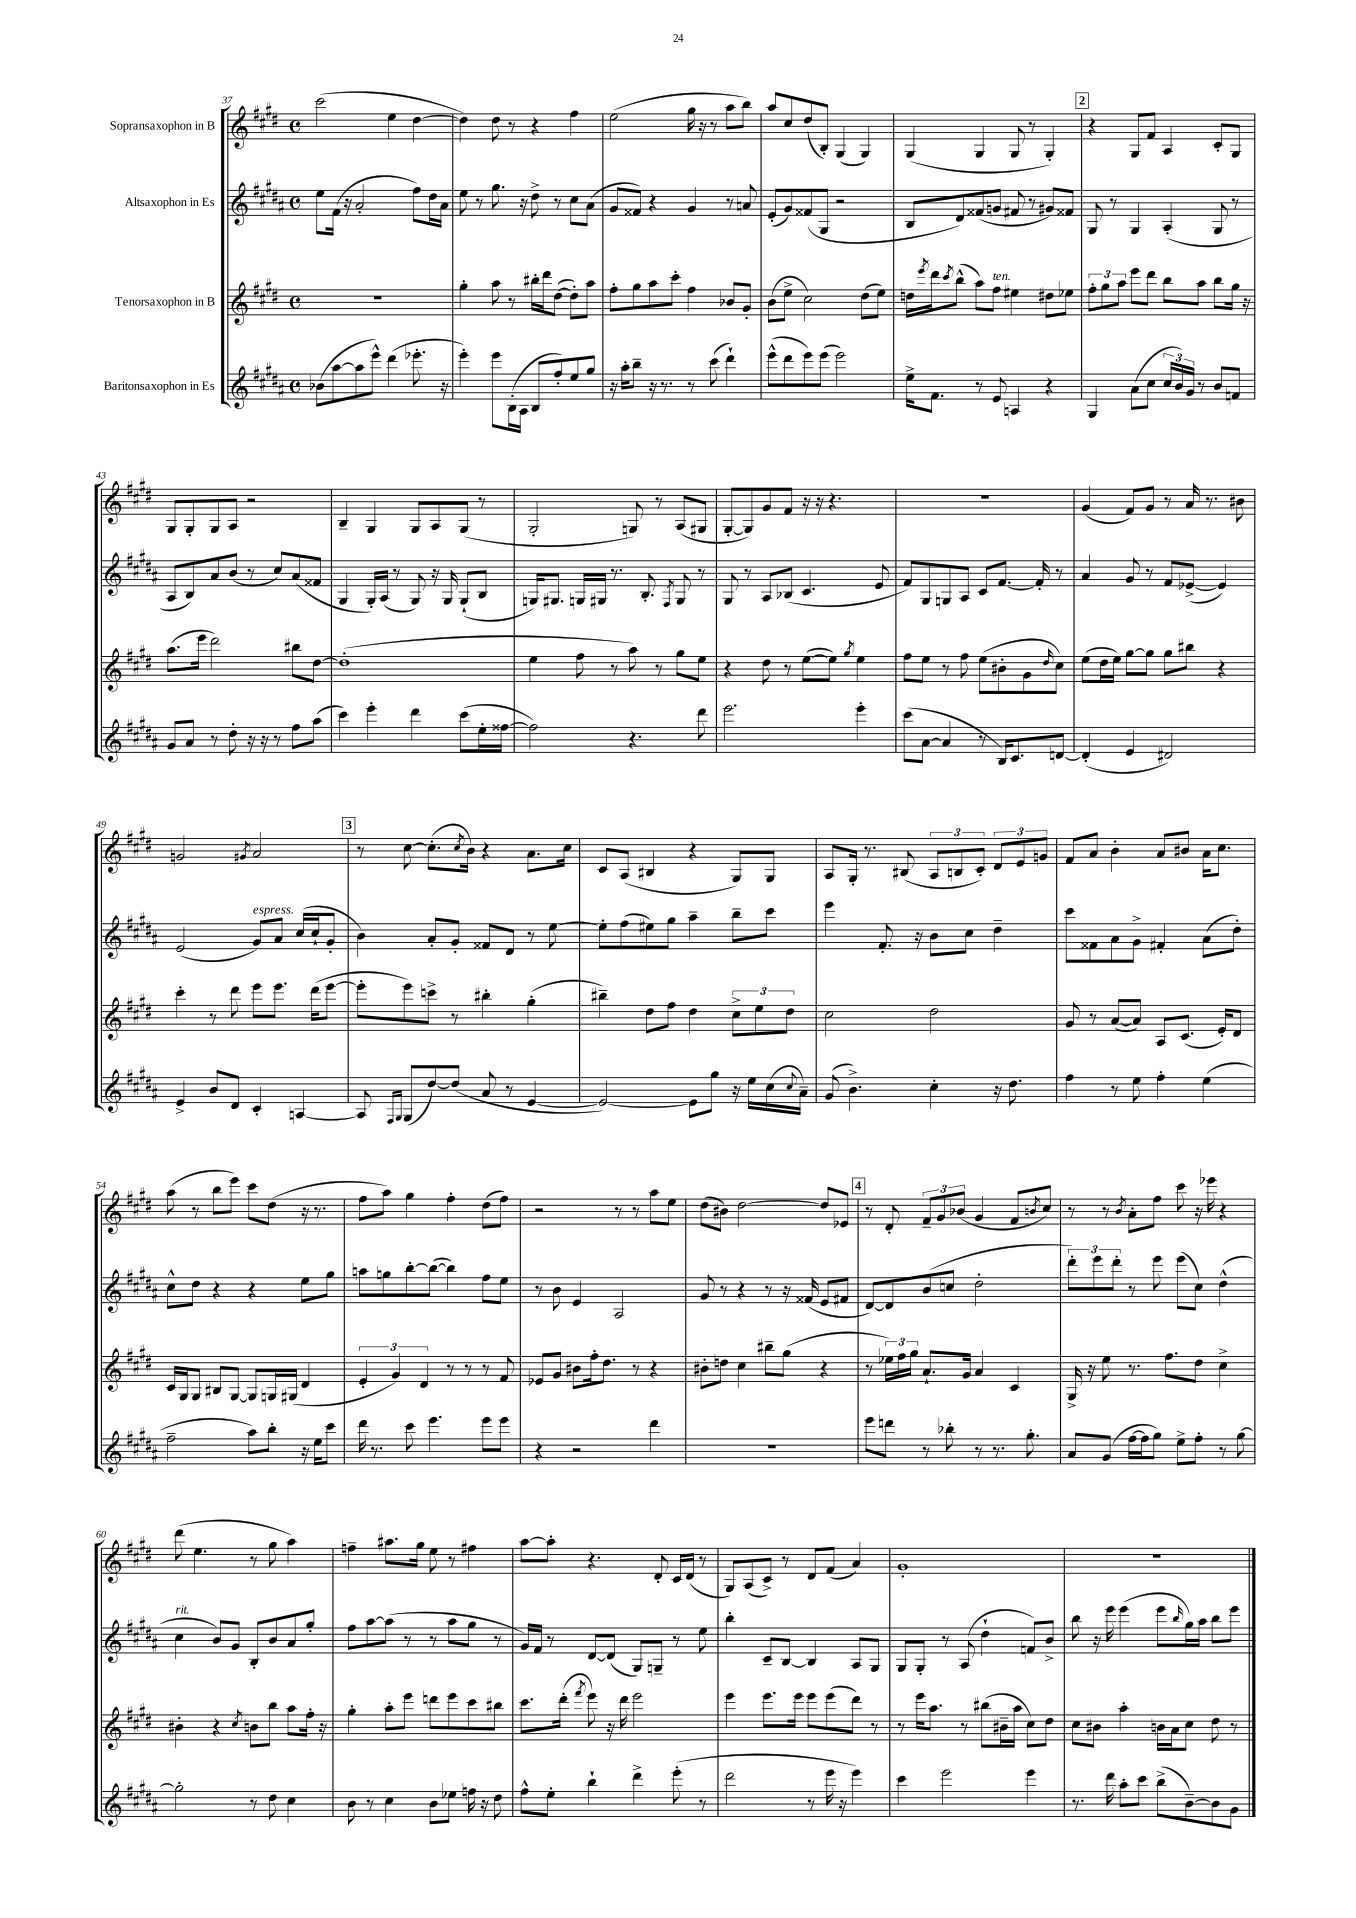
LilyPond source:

<<
\new StaffGroup <<
\new Staff = "s0" \with { instrumentName = "Sopransaxophon in B" } {
    \clef treble \key e \major \defaultTimeSignature \time 4/4
    cis'''2( e''4 dis''4~ |
    dis''4) dis''8 r8 r4 fis''4 |
    e''2( gis''16 r16 r8 a''8 b''8) |
    a''8 cis''8 dis''8( b8-.) gis4( gis4) |
    gis4( gis4 gis8 r8 gis4-.) |
    \mark \markup { \box "2" } r4 gis8 fis'8 a4 cis'8-. gis8 |
    gis8 gis8-. gis8 a8 r2 |
    b4-- gis4 gis8 a8 gis8( r8 |
    gis2-. g8) r8 a8( gis8 |
    gis8~-. gis8) gis'8 fis'8 r16 r16 r4. |
    R1 |
    gis'4( fis'8) gis'8 r8 a'16 r8. bis'8 |
    g'2 \acciaccatura { gis'8 } a'2 |
    \mark \markup { \box "3" } r8 cis''8~ cis''8.-.( \acciaccatura { cis''8 } b'16) r4 a'8. cis''16 |
    cis'8 a8( bis4 r4 gis8) gis8 |
    a8 gis16-. r8. bis8( \tuplet 3/2 { a8 b8 cis'8-.) } \tuplet 3/2 { dis'8 e'8 g'8 } |
    fis'8 a'8 b'4-. a'8 bis'8 a'16 cis''8. |
    a''8( r8 b''8 e'''8) cis'''8 dis''8( r16 r8. |
    fis''8 a''8) gis''4 fis''4-. dis''8( fis''8) |
    r2 r8 r8 a''8 e''8 |
    dis''8( bis'8) dis''2~ dis''8 ees'8 |
    \mark \markup { \box "4" } r8 dis'8-. \tuplet 3/2 { fis'8-- gis'8 bes'8( } gis'4 fis'8 \acciaccatura { b'8 } cis''8) |
    r8 r8 \acciaccatura { b'8 } a'8-. fis''8 cis'''8 r16 ees'''16 r4 |
    dis'''8( e''4. r8 gis''8 a''4) |
    f''4-- ais''8. gis''16 e''8 r8 fis''4 |
    a''8~ a''8-. r4. dis'8-. cis'16 dis'16( r8 |
    gis8) a8( cis'8->) r8 dis'8 fis'8( a'4) |
    gis'1-. |
    R1 \bar "|." |
}
\new Staff = "s1" \with { instrumentName = "Altsaxophon in Es" } {
    \clef treble \key b \major \defaultTimeSignature \time 4/4
    e''8 fis'16( r16 ais'2-. fis''8) dis''16 ais'16 |
    e''8 r8 gis''8. r16 dis''8-> r8 cis''8 ais'8( |
    gis'8 fisis'8) r4 gis'4 r8 a'8 |
    e'8-.( gis'8) fisis'8( gis8 r2 |
    b8 dis'8) fisis'8( g'8 fis'8 r8 gis'8) fisis'8 |
    \mark \markup { \box "2" } gis8 r8 gis4 ais4-.( gis8 r8 |
    ais8 b8) ais'8 b'8( r8 cis''8) ais'8( fisis'8 |
    gis4 gis16-.) ais16( r8 gis8) r16 gis16 gis8-!( b8 |
    g16) gis8. g16 gis16 r8. b8.-. \acciaccatura { fis8 } gis8 r8 |
    gis8 r8 ais8 bes8( cis'4. e'8 |
    fis'8) gis8 g8 ais8 cis'8 fis'8.~ fis'16-. r8 |
    ais'4 gis'8 r8 fis'8 ees'8~->( ees'4) |
    e'2( gis'8^\markup { \italic "espress." }) ais'8 cis''16( cis''16-! gis'8-. |
    \mark \markup { \box "3" } b'4) ais'8-. gis'8-. fisis'8 dis'8 r8 e''8~ |
    e''8-. fis''8( eis''8) gis''8 ais''4-- b''8-- cis'''8 |
    e'''4 fis'8.-. r16 b'8 cis''8 dis''4-- |
    cis'''8 fisis'8 ais'8 gis'8-> fis'4-. ais'8( dis''8-.) |
    cis''8-^ dis''8 r4 r4 e''8 gis''8 |
    a''8 g''8 b''8~-. b''8~( b''4) fis''8 e''8 |
    r8 b'8 e'4 ais2 |
    gis'8 r8 r4 r8 r16 fisis'16( e'8 fis'8 |
    \mark \markup { \box "4" } dis'8~) dis'8 b'8( c''8 dis''2-. |
    \tuplet 3/2 { dis'''8-.) e'''8 dis'''8-. } r8 e'''8 e'''8( cis''8) dis''4-^( |
    cis''4^\markup { \italic "rit." } b'8) gis'8 b8-. b'8 ais'8 gis''8-. |
    fis''8 ais''8~ ais''8( r8 r8 ais''8 gis''8 r8 |
    gis'16) fis'16 r8 dis'8~ dis'8( gis8) g8-- r8 e''8 |
    b''4-. cis'8-- b8~ b4 ais8 gis8 |
    gis8 gis8-. r8 ais8( dis''4-! f'8) b'8-> |
    b''8 r16 e'''16 e'''4( e'''8 \grace { b''16 } gis''16) ais''16 b''8 e'''8 \bar "|." |
}
\new Staff = "s2" \with { instrumentName = "Tenorsaxophon in B" } {
    \clef treble \key e \major \defaultTimeSignature \time 4/4
    R1 |
    gis''4-. a''8 r8 bis''16-. dis'''16 dis''8~( dis''8-.) a''8 |
    fis''8-. gis''8 a''8 cis'''8-. fis''4 bes'8 gis'8-. |
    b'8( e''8-> cis''2) dis''8( e''8) |
    d''16 \acciaccatura { e'''8 } dis'''16 \acciaccatura { cis'''8 } b''8-^( a''8) fis''8^\markup { \italic "ten." } eis''4 dis''8 ees''8 |
    \mark \markup { \box "2" } \tuplet 3/2 { fis''8-. gis''8 a''8 } e'''8 dis'''8 b''8 a''8 b''8 gis''16 r16 |
    a''8.( e'''16 dis'''2) bis''8 dis''8~ |
    dis''1-.( |
    e''4 fis''8 r8 a''8) r8 gis''8 e''8 |
    r4 dis''8 r8 e''8~( e''8) \acciaccatura { gis''8 } e''4 |
    fis''8 e''8 r8 fis''8 e''8( bis'8-. gis'8 \grace { dis''16 } cis''8) |
    e''8( dis''16 e''16) gis''8~ gis''8 gis''8 bis''8 r4 |
    cis'''4-. r8 dis'''8 e'''8 e'''8. dis'''16( e'''8~ |
    \mark \markup { \box "3" } e'''8-. e'''8) c'''8-> r8 bis''4-. gis''4-.( |
    bis''4--) dis''8 fis''8 dis''4 \tuplet 3/2 { cis''8-> e''8 dis''8 } |
    cis''2 dis''2 |
    gis'8 r8 a'8~( a'8) a8 cis'8.( e'16-.) dis'8 |
    cis'16 gis16 gis8 bis8 gis8~ gis8 g16 gis16( dis'4 |
    \tuplet 3/2 { e'4-. gis'4) dis'4 } r8 r8 r8 fis'8 |
    ees'8 gis'8 bis'8 fis''16-. dis''8. r8 r4 |
    bis'8-. d''8 cis''4 bis''8-- gis''8( r4 |
    \mark \markup { \box "4" } r8 \tuplet 3/2 { ees''16) fis''16 gis''16 } a'8.-! gis'16 a'4 cis'4 |
    gis16-> r16 e''8 r8. fis''8. dis''8 cis''4-> |
    bis'4-. r4 \acciaccatura { cis''8 } b'8 b''8 a''8 fis''16-. r16 |
    gis''4-. a''8-. e'''8 d'''8 e'''8 cis'''8 bis''8 |
    cis'''8. dis'''16-.( \acciaccatura { fis'''8 } e'''8) r16 dis'''16 e'''2 |
    e'''4 e'''8. e'''16 e'''8 e'''8( dis'''8) r8 |
    r8 e'''16 a''8. r8 bis''8( bis'16-- a''16 cis''8) dis''8 |
    cis''8 bis'8 a''4-. b'16 a'16 cis''8 dis''8 r8 \bar "|." |
}
\new Staff = "s3" \with { instrumentName = "Baritonsaxophon in Es" } {
    \clef treble \key b \major \defaultTimeSignature \time 4/4
    bes'8( ais''8~ ais''8 e'''8-^) dis'''4( ees'''8.-. r16 |
    e'''4-.) e'''8 b16-.( ais16 b8 fis''8-.) e''8 gis''8 |
    r16 ais''16-. b''8-- r16 r8. r8 cis'''8( dis'''4-!) |
    e'''8-^( dis'''8 e'''8) e'''8( e'''2) |
    e''16-> fis'8. r8 e'8 a4 r4 |
    \mark \markup { \box "2" } gis4 ais'8( cis''8 \tuplet 3/2 { cis''16 b'16) gis'16 } r8 b'8 f'8 |
    gis'8 ais'8 r8 dis''8-. r16 r16 r8 fis''8 ais''8( |
    cis'''4) e'''4-. dis'''4 cis'''8( e''16-. fisis''16~ |
    fisis''2) r4. dis'''8 |
    e'''2. e'''4-. |
    cis'''8( ais'8~ ais'4 r8 b16) cis'8. d'8~ |
    d'4-.( e'4 dis'2) |
    e'4-> b'8 dis'8 cis'4-. a4~ |
    \mark \markup { \box "3" } a8 \grace { fis16 gis16 } gis8( dis''8~) dis''8( ais'8 r8 e'4~ |
    e'2~) e'8 gis''8 r16 e''16 cis''16( \appoggiatura { cis''8 } ais'16--) |
    gis'8( b'4.->) cis''4-. r16 dis''8. |
    fis''4 r8 e''8 fis''4-. e''4( |
    fis''2-- ais''8) b''8-. r16 e''16 cis'''8 |
    dis'''16 r8. cis'''8 e'''4. e'''8 e'''8 |
    r4 r2 dis'''4 |
    R1 |
    \mark \markup { \box "4" } e'''8 d'''8 r8 bes''8-. r8 r8. gis''8.-. |
    ais'8 gis'8( fis''16~ fis''16 gis''8) e''8-> fis''8-. r8 gis''8~ |
    gis''2-. r8 dis''8 cis''4 |
    b'8 r8 cis''4 b'8 ees''8 f''16 r16 dis''8 |
    fis''8-^ e''8-. b''4-! dis'''4-> e'''8-.( r8 |
    dis'''2 r8 e'''16 r16 e'''4) |
    cis'''4 e'''2 e'''4 |
    r8. dis'''16 ais''8-. cis'''8 b''8->( b'8~--) b'8 gis'8 \bar "|." |
}
>>
>>
\layout { \context { \Score currentBarNumber = #37 } }
